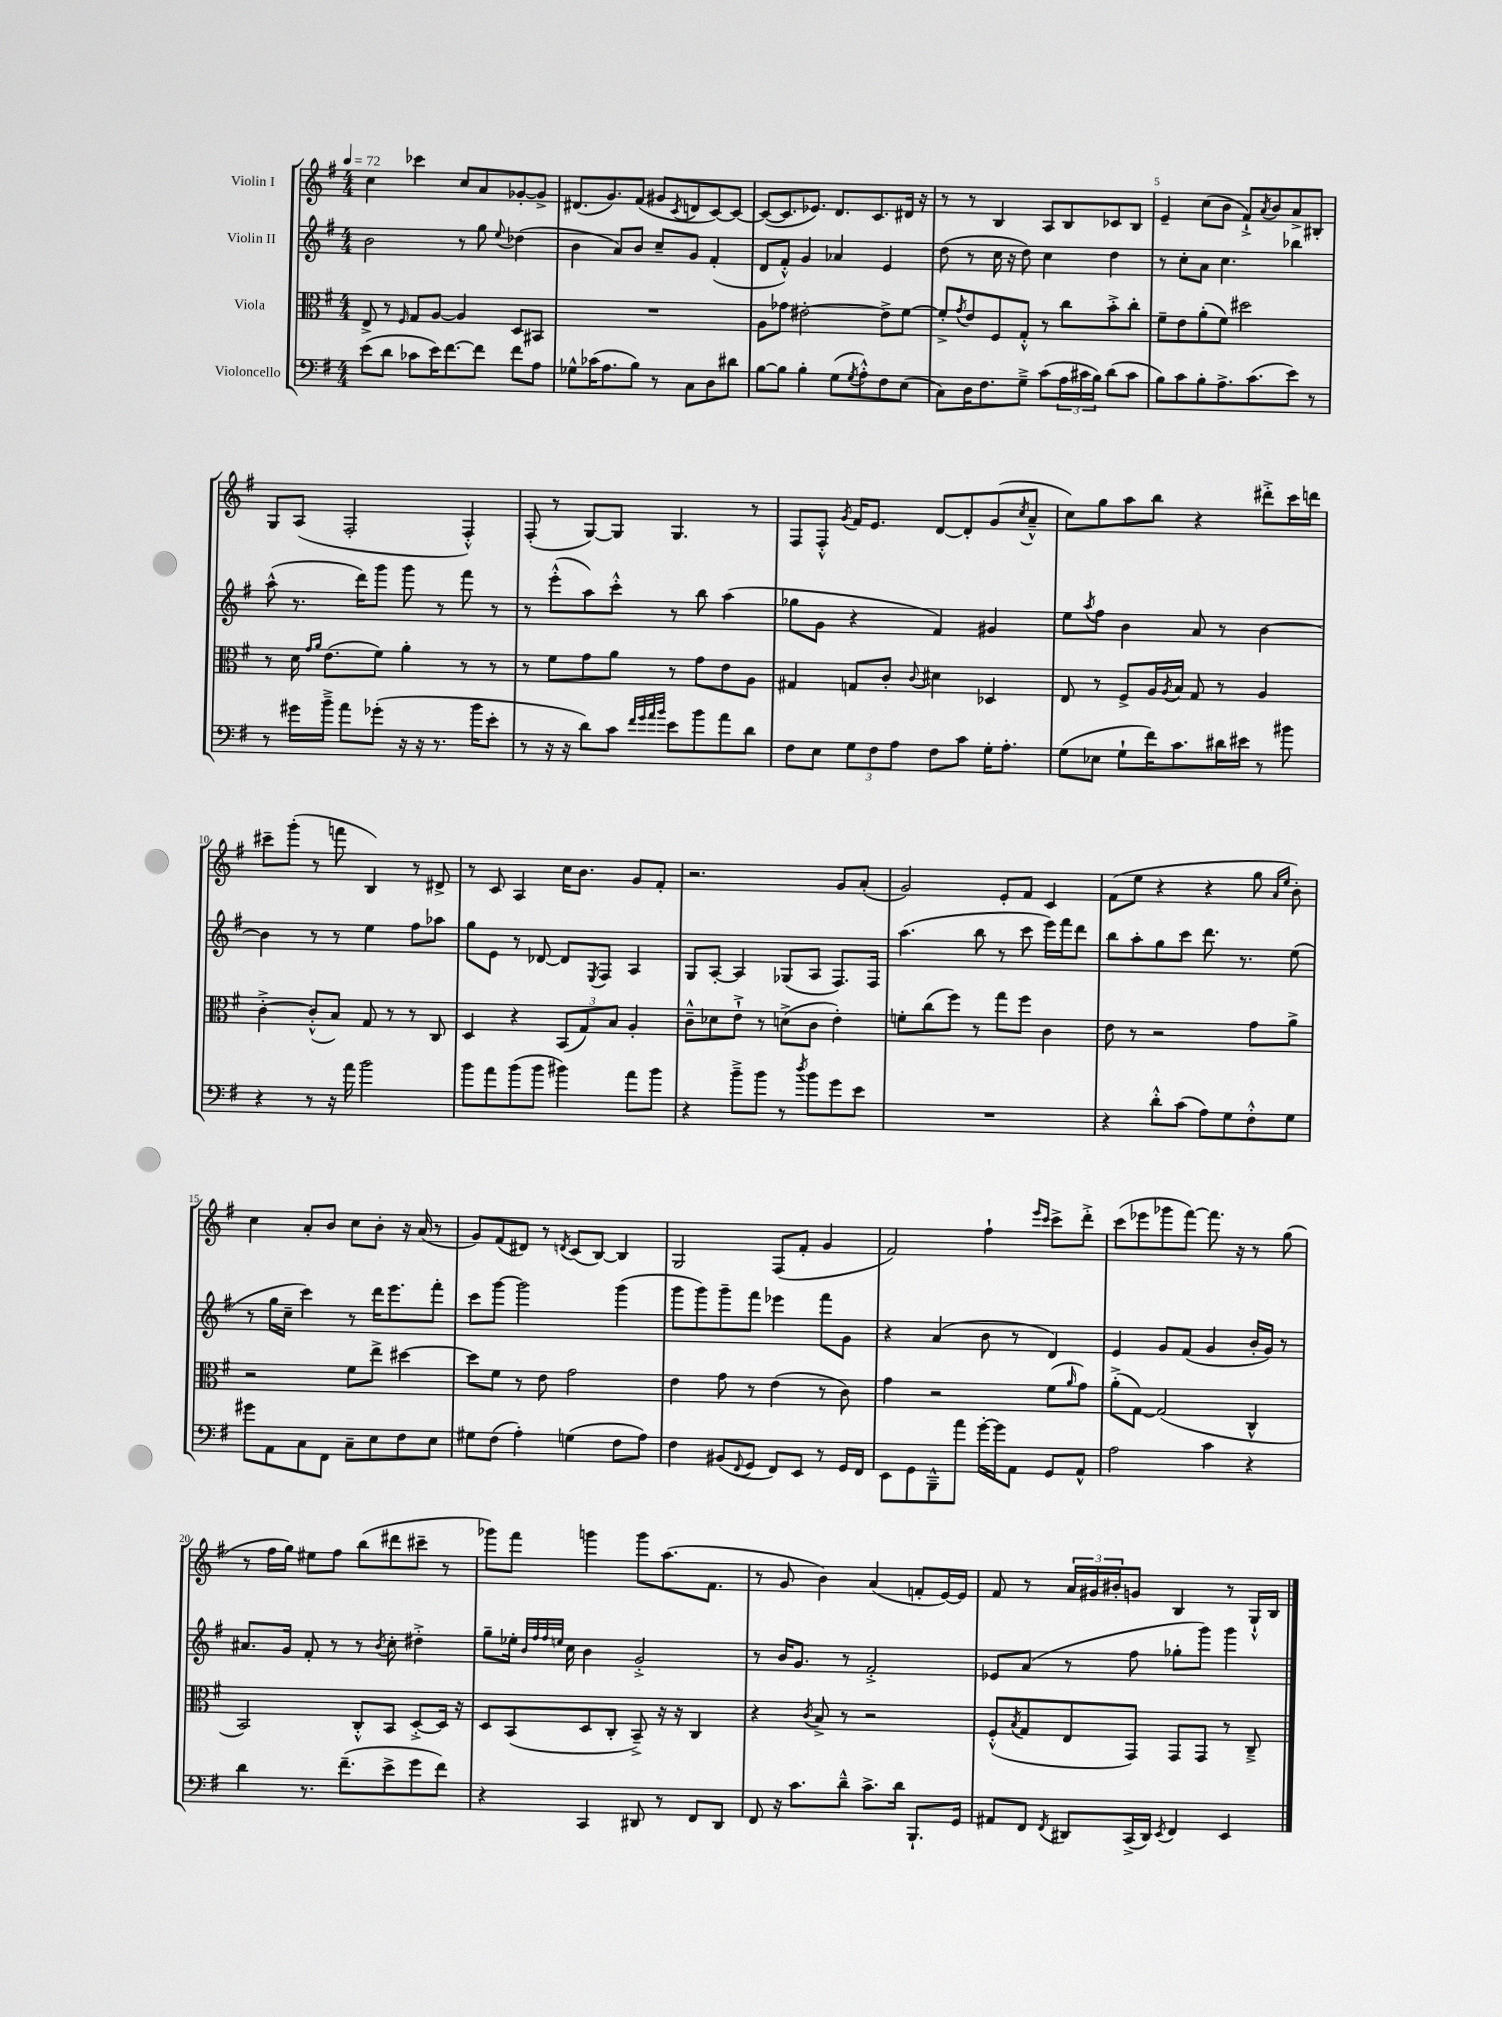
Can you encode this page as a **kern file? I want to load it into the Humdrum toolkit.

**kern	**kern	**kern	**kern
*part4	*part3	*part2	*part1
*staff4	*staff3	*staff2	*staff1
*I"Violoncello	*I"Viola	*I"Violin II	*I"Violin I
*clefF4	*clefC3	*clefG2	*clefG2
*k[f#]	*k[f#]	*k[f#]	*k[f#]
*M4/4	*M4/4	*M4/4	*M4/4
*MM72	*MM72	*MM72	*MM72
=1	=1	=1	=1
(8e\L	8E^/	2b\	4cc\
8d\J	8r	.	.
.	16qqF#/	.	.
8c-X\L	8G/L	.	4ccc-X\
16e\K)	[8A/J	.	.
[8.f#\	.	.	.
.	4A/]	8r	8cc/L
8f#\J]	.	8gg\	8a/
.	.	8qqee/	.
8f#\L	8D/L	(4dd-X\	[8g-X'/
8A\J	8BB#X/J	.	8g-^/J]
=2	=2	=2	=2
8G-X^^\L	1r	4b\	(8.d#X/L
(16c-X\K	.	.	.
8.A\	.	.	8.g/)
.	.	8a/L)	.
8B\J)	.	8b/J	(8f#/J
8r	.	8cc~/L	8g#X/L
.	.	.	8qc/
8C\L	.	8g/J	8dn/
8D\	.	(4f#'/	[8c/)
8d#X\J	.	.	8c/J_
=3	=3	=3	=3
[8B\L	8A\L	8d/L	(8c/L_
8B\J]	8g-X\J	8f#'^^/J)	8.c/]
4B'\	[2e#X'\	4g/	.
.	.	.	8.e-X/J)
(8G\L	.	4a-X/	8.d/L
8qG/	.	.	.
8A'^^\)	.	.	.
.	.	.	8.c/
8F#\	8e#^\L]	4e/	.
(8E\J	[8f#\J	.	16d#X/Jk
.	.	.	16r
=4	=4	=4	=4
8C\L)	8f#'^/L]	(8dd\	8r
.	8qg/	.	.
16D\K	8e/	8r	8r
8.F#\	.	.	.
.	8F#/	16cc\	4B/
.	.	16r	.
8G~^\J	8G'^^/J	8dd\)	.
(8c\L	8r	4cc\	8A/L
24A\L	8cc\L	.	8B/
24c#X\	.	.	.
24B\JJ)	.	.	.
(8d\L	8b'^\	4dd\	8c-X/
8c#\J	8cc'\J	.	8B/J
=5	=5	=5	=5
8B\L)	8f#~\L	8r	4e~/
8c\	8e\	8cc'\L	.
8B'\	(8a'\	8a\J	(8cc\L
8.A^\	8f#\J)	4.cc\	8b\J
.	2dd#X\	.	8f#`^/L)
(8.c\	.	.	.
.	.	.	8qa/
.	.	.	8b/
8e\J)	.	4bb-X\	8a^/
8r	.	.	8B#X'/J
!!LO:LB:g=z
=6	=6	=6	=6
8r	8r	(8aa^^\	8G/L
16g#X\LL	16d\	8.r	(8A/J
.	16qqg/LL	.	.
.	16qqa/JJ	.	.
16b~^\JJ	(8.e\L	.	.
8a\L	.	.	2F#'/
.	.	16ddd\KL)	.
(8g-X'\J	8f#\J)	8ggg\J	.
16r	4a'\	8ggg\	.
16r	.	.	.
8.r	.	8r	.
.	8r	8fff#\	4F#'^^/)
16b\KL	.	.	.
8e'\J	8r	8r	.
=7	=7	=7	=7
8r	8r	8r	(8F#'/
16r	8f#\L	(8eee'^^\L	8r
16r	.	.	.
8d\L)	8g\	8aa\)	[8G/L)
8c\J	8a\J	8ccc'^^\J	8G/J]
32qqf#/LLL	.	.	.
32qqg/	.	.	.
32qqa/	.	.	.
32qqb/JJJ	.	.	.
8e\L	8r	8r	4.G/
8b\	8g\L	8bb\	.
8a\	8e\	(4aa\	.
8d\J	8A\J	.	8r
=8	=8	=8	=8
8F#\L	4G#X/	8gg-X\L	8F#/L
8E\J	.	8g\J	8F#'^^/J
.	.	.	8qg/
12G\L	8Gn/L	4r	16f#/KL
.	.	.	8.e/J
12F#\	.	.	.
.	8c'/J	.	.
12A\J	.	.	.
.	8qqc/	.	.
8F#\L	4d#X\	4f#/)	[8d/L
8c\J	.	.	8d'/]
16G'\KL	4D-X/	4g#X/	(8g/
8.A'\J	.	.	.
.	.	.	8qcc/
.	.	.	8a~^^/J
=9	=9	=9	=9
(8G\L	8E/	8ee\L	8cc\L)
.	.	8qaa/	.
8E-X\J	8r	8ff#\J	8gg\
8G`\L	8F#^/L	4b\	8aa\
16f#\K)	16A/L	.	8bb\J
.	8qA/	.	.
8.c\	16B/JJ	.	.
.	8G/	8a/	4r
16d#X\L	8r	8r	.
16e#X\JJ	.	.	.
8r	4A/	[4b\	8ddd#X'^\L
8b#X\	.	.	16ccc\L
.	.	.	16dddn\JJ
!!LO:LB:g=z
=10	=10	=10	=10
4r	[4c'^\	4b\]	8ccc#X~\L
.	.	.	(8ggg'\J
8r	(8c'^^/L]	8r	8r
16r	8B/J)	8r	8fffn\
16a\	.	.	.
2b\	8G/	4ee\	4B/)
.	8r	.	.
.	8r	8ff#\L	8r
.	8C/	8aa-X\J	8d#X^/
=11	=11	=11	=11
8b\L	4D/	8gg\L	8r
8a\	.	8e\J	8c/
(8b\	4r	8r	4A/
8b\J	.	[8d-X/	.
4b#X\)	(12BB/L	8d-/L]	16cc\KL
.	.	.	8.b\J
.	12G/)	.	.
.	.	8qE/	.
.	.	8F#/J	.
.	12B/J	.	.
8a\L	4A'/	4A/	8g/L
8b#\J	.	.	8f#'/J
=12	=12	=12	=12
4r	8c~^^\L	8G/L	2.r
.	8d-X\	[8A'/J	.
8b~^\L	8e`^\J	4A/]	.
8b\J	8r	.	.
8r	(8dn^\L	(8G-X/L	.
8qdd/	.	.	.
8b\L	8c\J	8A/J	.
8g\	4e'\)	8.F#/L)	8g/L
8e\J	.	.	(8a'/J
.	.	16F#/Jk	.
=13	=13	=13	=13
1r	8fn'\L	(4.aa\	2g/)
.	(8cc\	.	.
.	8ff#\J)	.	.
.	8r	8bb\	.
.	8gg\L	8r	8e'/L
.	8ff#\J	8ccc\	8f#/J
.	4c\	16eee\LL)	4c/
.	.	16fff#\J	.
.	.	8ddd\J	.
=14	=14	=14	=14
4r	8e\	8bb\L	(8f#\L
.	8r	8aa'\	8ee\J
8d'^^\L	2r	8gg\	4r
(8c\J	.	8ccc\J	.
8A\L)	.	8.ddd\	4r
8G\	.	.	.
.	.	8.r	.
8F#'^^\	8g\L	.	8gg\
.	.	.	16qqa/LL
.	.	.	16qqee/JJ
8G\J	8a^\J	(8ee\	8b'\)
!!LO:LB:g=z
=15	=15	=15	=15
8g#X\L	2r	8r	4cc\
8AA\	.	16gg\LL	.
.	.	16cc~\JJ	.
8C\	.	4ccc\)	8a'/L
8FF#\J	.	.	8b/J
8C~\L	8f#\L	8r	8cc\L
8E\	8ee^\J	16ddd\KL	8b'\J
.	.	8.eee\	.
8F#\	[4dd#X\	.	16r
.	.	.	(16a/
8E\J	.	8fff#'\J	8r
=16	=16	=16	=16
8G#X\L	8dd#\L]	8ccc\L	8g/L)
(8F#\J	8f#\J	[8ggg\J	(8f#/
4A'\)	8r	2ggg\]	8d#X/J)
.	8e\	.	8r
.	.	.	8qdn/
(4Gn\	2g\	.	(8c/L
.	.	.	[8B/J)
8F#\L	.	(4ggg\	4B/]
8A\J)	.	.	.
=17	=17	=17	=17
4F#\	4e\	8ggg\L	2G/
.	.	8ggg\)	.
(8BB#X/L	8g\	8ggg~\	.
8qqFF#/	.	.	.
8GG/J	8r	8fff#\J	.
8FF#/L)	(4e\	4eee-X\	(8F#/L
8EE/J	.	.	8f#'/J
8r	8r	8fff#\L	4g/
16GG/LL	8c\)	8g\J	.
16FF#/JJ	.	.	.
=18	=18	=18	=18
8EE\L	4g\	4r	2f#/)
8GG\	.	.	.
8BBB~^^\	2r	(4a/	.
8a\J	.	.	.
[16g'\LL	.	8b\	4ff#`\
16g\J]	.	.	.
8AA\J	.	8r	.
.	.	.	16qqeee/LL
.	.	.	16qqccc/JJ
8GG/L	(8f#\L	4d/)	8ccc^\L
.	16qqa/	.	.
8AA^^/J	8g\J)	.	8ddd'^\J
=19	=19	=19	=19
2A\	(8a'^\L	4e/	(8ccc\L
.	[8G\J)	.	8eee-X\
.	(2G/]	8g/L	8ggg-X\
.	.	(8f#/J	[8fff#\J)
4c\	.	4g/	8.fff#\]
.	.	.	16r
4r	4C^^/	16b'/LL	8r
.	.	16g/JJ)	.
.	.	8r	(8gg\
!!LO:LB:g=z
=20	=20	=20	=20
4d\	2BB/)	8.a#X/L	8r
.	.	.	16ff#\LL
.	.	16g/Jk	16gg\JJ)
8.r	.	8f#'/	8ee#X\L
.	.	8r	8ff#\J
(8.f#~\L	.	.	.
.	8C'^^/L	8r	(8bb\L
.	.	8qb/	.
8e^\	8BB/J	8cc'\	8ddd#X\
8g\	[8D'^/L	4dd#X'^\	8ccc#X~\J
8f#\J)	16D/Jk]	.	8r
.	16r	.	.
=21	=21	=21	=21
4r	8D/L	8gg~\L	8ggg-X\L)
.	(8BB/	16ee-X'\Jk	8fff#\J
.	.	32qqb/LLL	.
.	.	32qqff#/	.
.	.	32qqff#/	.
.	.	32qqeen/JJJ	.
.	.	16cc\	.
4CC/	8D/	4b\	4gggn\
.	8C'/J	.	.
8DD#X/	8BB~^/)	2g'^/	8ggg\L
8r	16r	.	(8.aa\
.	16r	.	.
8FF#/L	4C/	.	.
.	.	.	8.f#\J
8DD#/J	.	.	.
=22	=22	=22	=22
8FF#/	4r	8r	8r
16r	.	16b/KL	8g/
8.c\L	.	8.g/J	.
.	8qc/	.	.
.	8B^/	.	4b\)
8d~^^\J	8r	8r	.
8.c^\L	2r	2f#'^/	(4a/
16d\Jk	.	.	.
8.BBB`/L	.	.	8fn'/L
.	.	.	[16e/L)
16GG/Jk	.	.	16e/JJ]
=23	=23	=23	=23
8AA#X/L	(8F#'^^/L	8e-X/L	8f#/
.	8qB/	.	.
8FF#/J	8G/	(8a/J	8r
8qFF#/	.	.	.
8DD#X/L	8E/	8r	24a/LL
.	.	.	24g#X/
.	.	.	24b#X'/J
(16CC^/L	8GG/J)	8ff#\	8gn/J
16DD#/JJ)	.	.	.
8qEE/	.	.	.
4FF#/	8GG/L	8gg-X'\L	4B/
.	8GG/J	8ggg\J)	.
4EE/	8r	4ggg\	8r
.	8C~^/	.	16G`^^/LL
.	.	.	16B/JJ
==	==	==	==
*-	*-	*-	*-
